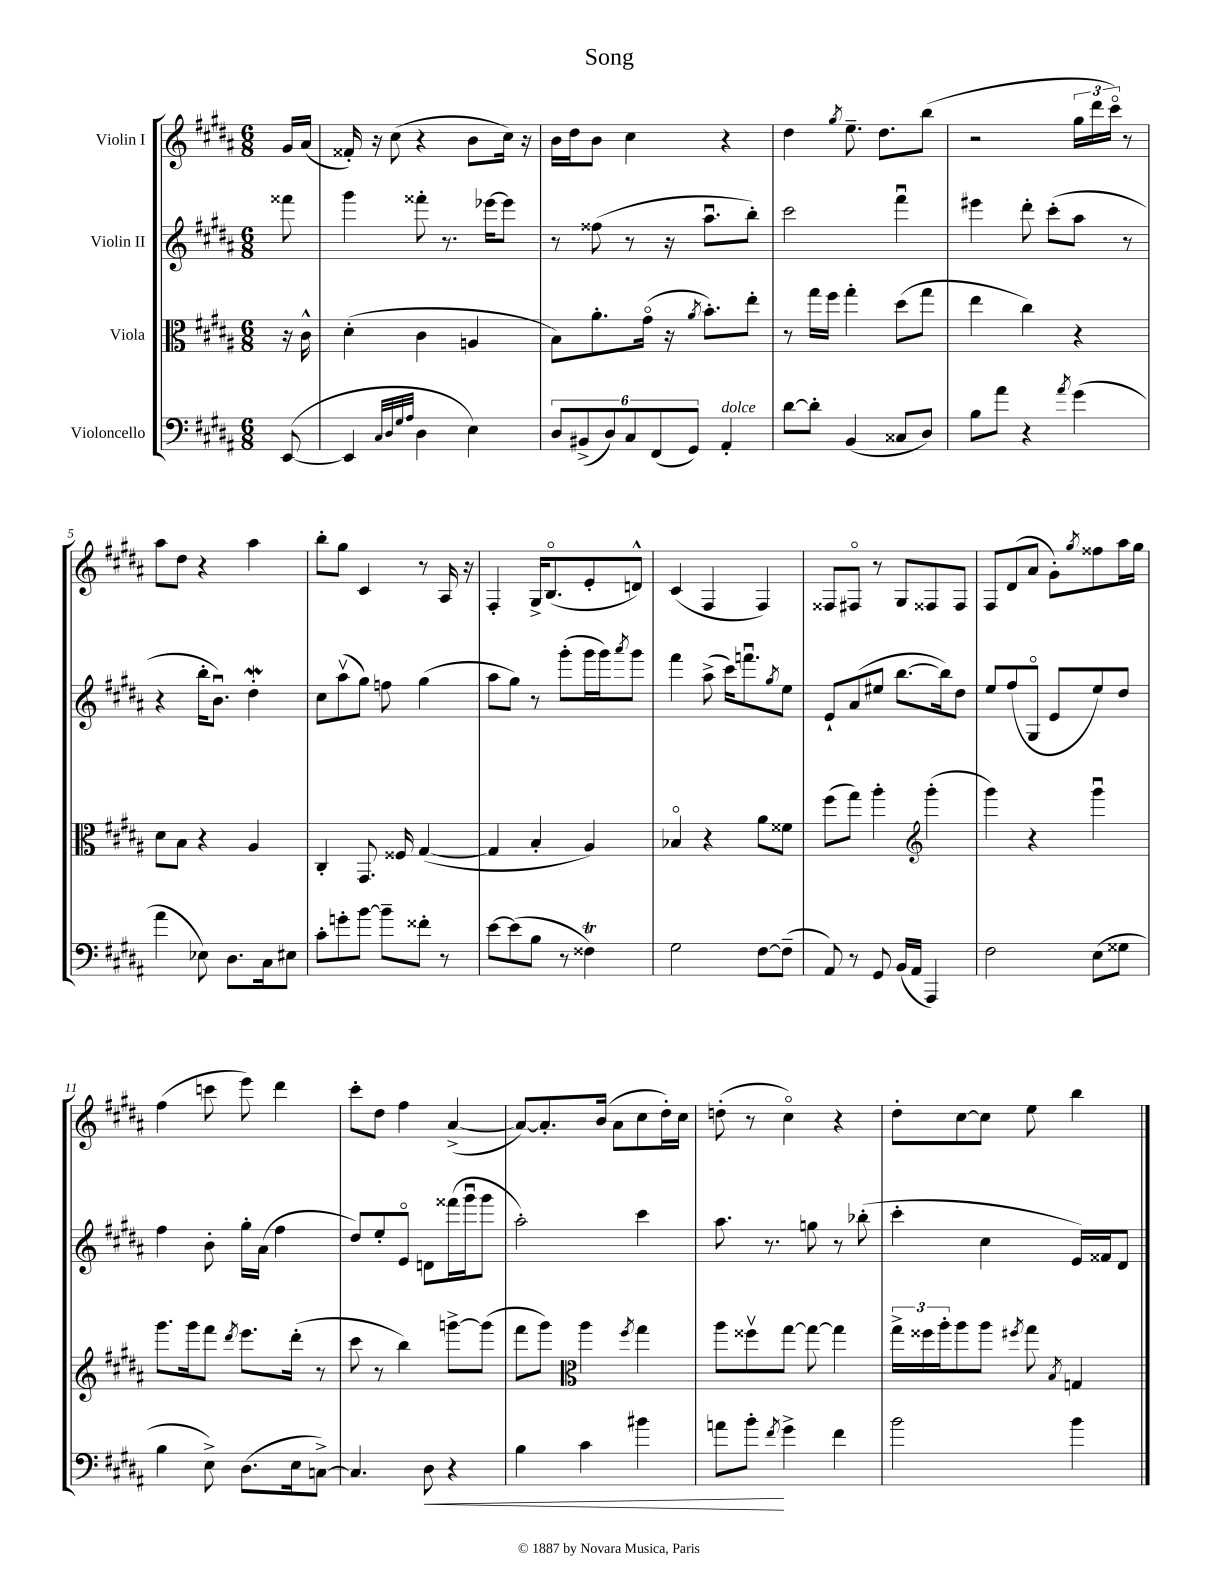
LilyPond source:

\header { title = "Song" }
<<
\new StaffGroup <<
\new Staff = "s0" \with { instrumentName = "Violin I" } {
    \clef treble \key b \major \numericTimeSignature \time 6/8 \partial 8
    gis'16 ais'16( |
    fisis'16-.) r16 cis''8( r4 b'8 cis''16) r16 |
    b'16 dis''16 b'8 cis''4 r4 |
    dis''4 \acciaccatura { gis''8 } e''8.-- dis''8. b''8( |
    r2 \tuplet 3/2 { gis''16 dis'''16 cis'''16\flageolet) } r8 |
    ais''8 dis''8 r4 ais''4 |
    b''8-. gis''8 cis'4 r8 ais16 r16 |
    fis4-. gis16-> b8.\flageolet( e'8-. d'8-^) |
    cis'4( fis4 fis4) |
    fisis8 fis8\flageolet r8 gis8 fisis8 fisis8 |
    fis8 dis'8( ais'8 gis'8-.) \acciaccatura { gis''8 } fisis''8 ais''16 gis''16 |
    fis''4( c'''8 e'''8) dis'''4 |
    cis'''8-. dis''8 fis''4 ais'4~->( |
    ais'8~) ais'8.-. b'16( ais'8 cis''8 dis''16-.) cis''16 |
    d''8-.( r8 cis''4\flageolet) r4 |
    dis''8-. cis''8~ cis''8 e''8 b''4 \bar "|." |
}
\new Staff = "s1" \with { instrumentName = "Violin II" } {
    \clef treble \key b \major \numericTimeSignature \time 6/8 \partial 8
    fisis'''8 |
    gis'''4 fisis'''8-. r8. ees'''16~ ees'''8 |
    r8 fisis''8( r8 r16 ais''8.\downbow b''8-.) |
    cis'''2 fis'''4\downbow |
    eis'''4 dis'''8-. cis'''8-.( ais''8 r8 |
    r4 b''16-. b'8.\downbow) dis''4-.\mordent |
    cis''8 ais''8\upbow( gis''8) f''8 gis''4( |
    ais''8 gis''8) r8 gis'''8-.( gis'''16 gis'''16) \acciaccatura { ais'''8 } gis'''8 |
    fis'''4 ais''8->( cis'''16) f'''8.\downbow \acciaccatura { gis''8 } e''8 |
    e'8-! ais'8( eis''8 b''8.~ b''16) dis''8 |
    e''8 fis''8( gis8\flageolet e'8 e''8) dis''8 |
    fis''4 b'8-. gis''16-. ais'16( fis''4 |
    dis''8) e''8-. e'8\flageolet d'8 fisis'''16( gis'''16\downbow gis'''8 |
    ais''2-.) cis'''4 |
    ais''8. r8. g''8 r8 bes''8-.( |
    cis'''4-. cis''4 e'16) fisis'16 dis'8 \bar "|." |
}
\new Staff = "s2" \with { instrumentName = "Viola" } {
    \clef alto \key b \major \numericTimeSignature \time 6/8 \partial 8
    r16 cis'16-^ |
    dis'4-.( cis'4 a4 |
    b8) ais'8.-. gis'16\flageolet( r16 \acciaccatura { ais'8 } b'8.-.) e''8-. |
    r8 gis''16 fis''16 gis''4-. dis''8( gis''8 |
    e''4 cis''4) r4 |
    dis'8 b8 r4 ais4 |
    cis4-. gis,8. fisis16 gis4~( |
    gis4 b4-. ais4) |
    bes4\flageolet r4 ais'8 fisis'8 |
    fis''8( gis''8) ais''4-. \clef treble gis'''4-.( |
    gis'''4) r4 gis'''4\downbow |
    gis'''8. gis'''16 fis'''8 \acciaccatura { dis'''8 } e'''8. dis'''16-.( r8 |
    cis'''8 r8 b''4) g'''8~-> g'''8( |
    fis'''8 gis'''8) \clef alto ais''4 \acciaccatura { fis''8 } gis''4 |
    ais''8 fisis''8\upbow gis''8~ gis''8~ gis''4 |
    \tuplet 3/2 { gis''16-> fisis''16 ais''16-. } ais''8 ais''8 \acciaccatura { fis''8 } gis''8 \acciaccatura { b8 } g4 \bar "|." |
}
\new Staff = "s3" \with { instrumentName = "Violoncello" } {
    \clef bass \key b \major \numericTimeSignature \time 6/8 \partial 8
    e,8~( |
    e,4 \grace { cis32 dis32 gis32 ais32 } dis4 e4) |
    \tuplet 6/4 { dis8 bis,8->( dis8) cis8 fis,8( gis,8) } ais,4-.^\markup { \italic "dolce" } |
    dis'8~ dis'8-. b,4( cisis8 dis8) |
    b8 ais'8 r4 \acciaccatura { ais'8 } gis'4( |
    ais'4 ees8) dis8. cis16 eis8 |
    cis'8-. g'8-. b'8~ b'8-- fisis'8-. r8 |
    e'8~ e'8( b8 r8 fisis4\trill) |
    gis2 fis8~ fis8--( |
    ais,8) r8 gis,8 b,16( ais,16 ais,,4) |
    fis2 e8( gisis8 |
    b4 e8->) dis8.( e16 c8~->) |
    c4. dis8\< r4 |
    b4 cis'4 bis'4 |
    a'8 b'8-.\! \acciaccatura { fis'8 } gis'4-> fis'4 |
    b'2 b'4 \bar "|." |
}
>>
>>
